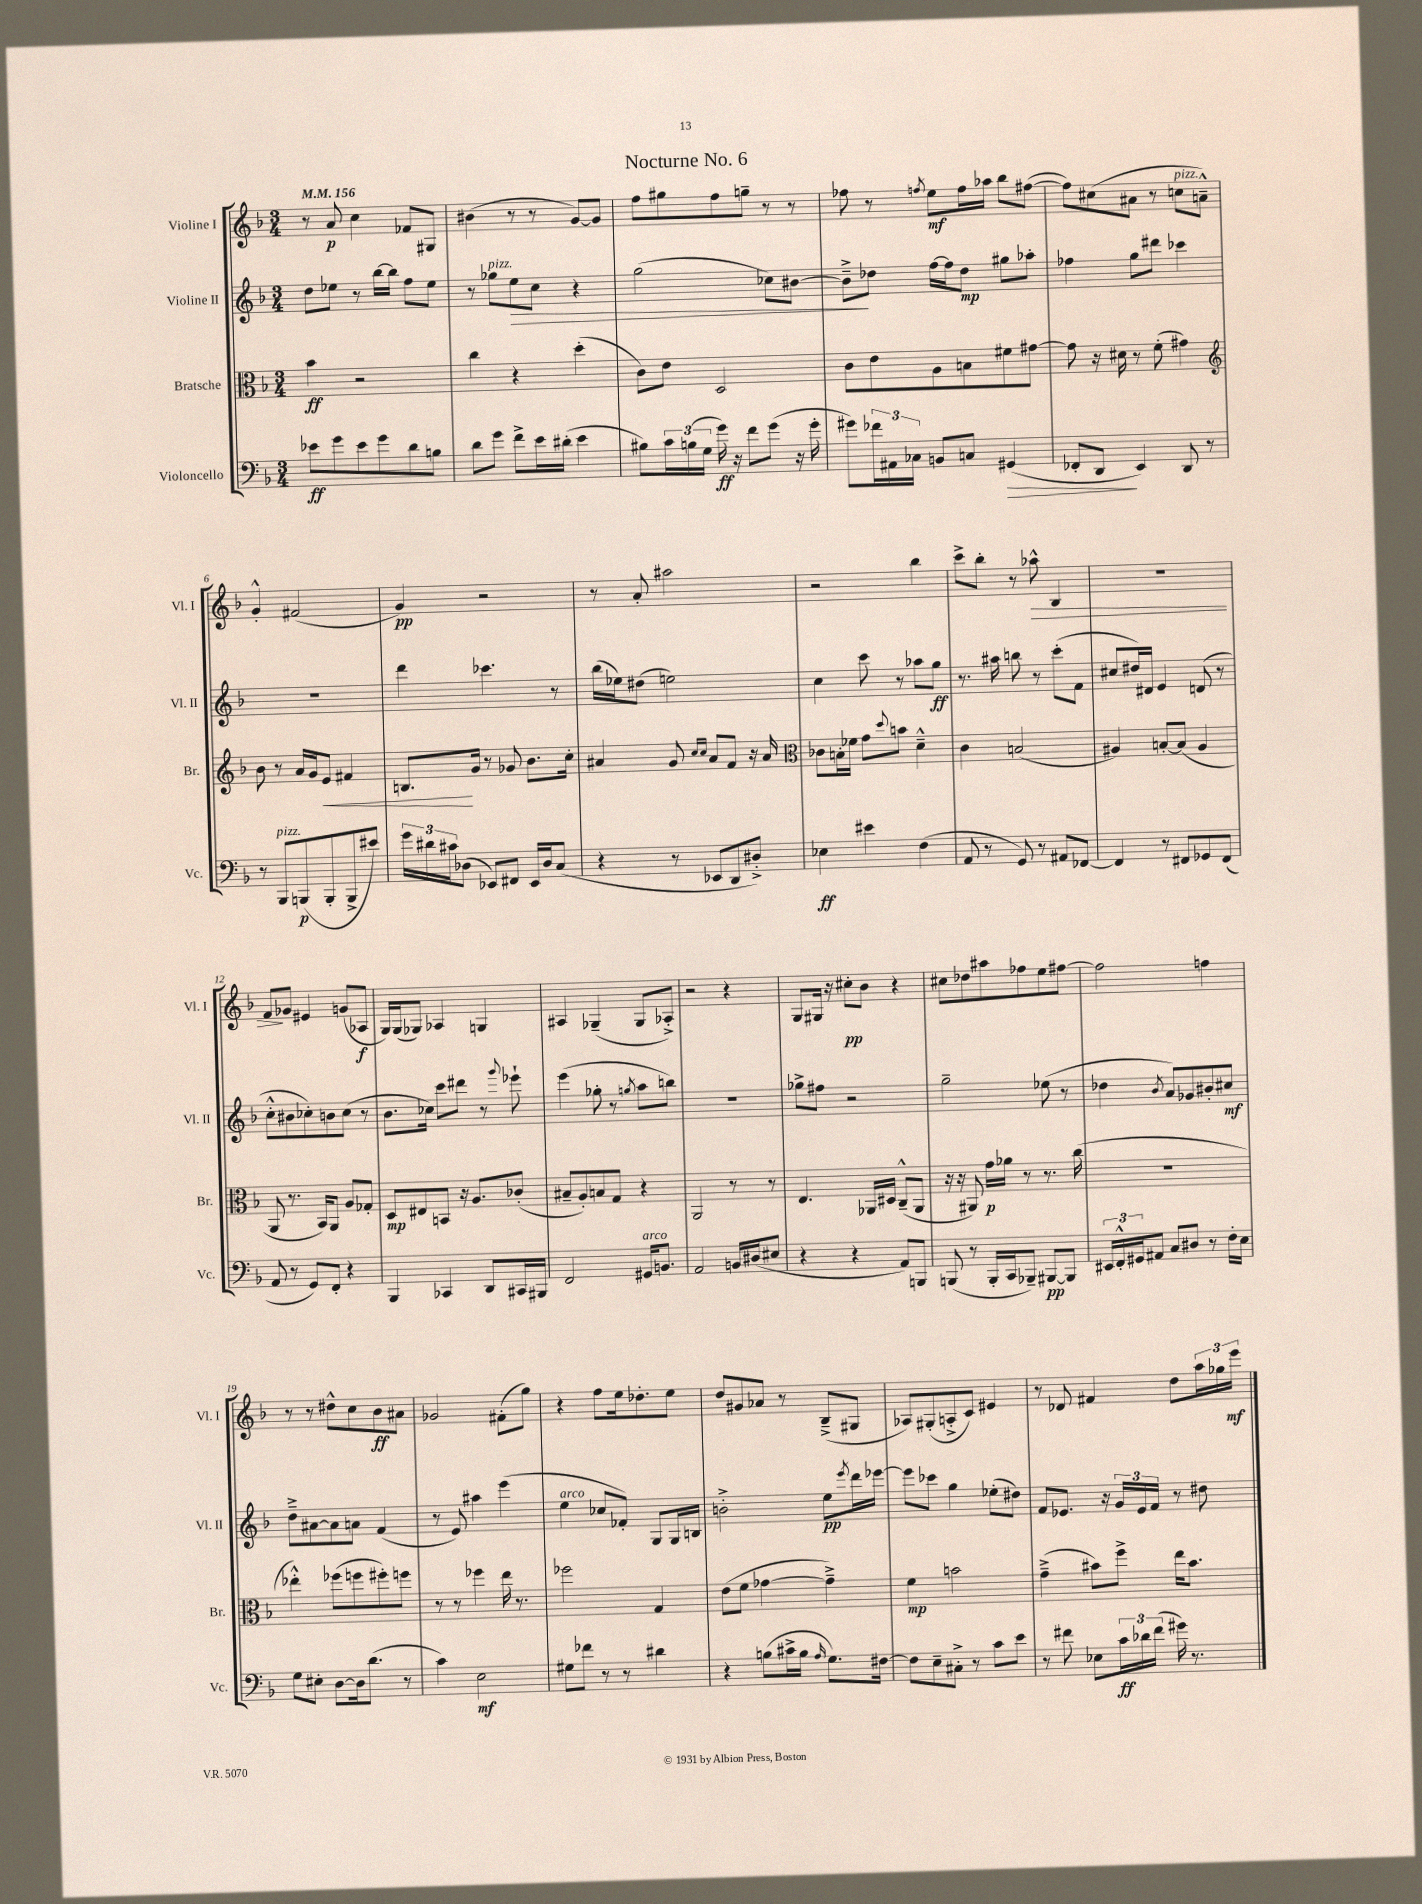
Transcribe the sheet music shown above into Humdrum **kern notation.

**kern	**kern	**kern	**kern
*staff4	*staff3	*staff2	*staff1
*clefF4	*clefC3	*clefG2	*clefG2
*k[b-]	*k[b-]	*k[b-]	*k[b-]
*M3/4	*M3/4	*M3/4	*M3/4
*MM156	*MM156	*MM156	*MM156
8e-	4b-	8dd	8r
8g	.	8ee-	8a
8e-	2r	8r	4cc
8g	.	[16bb-	.
.	.	16bb-]	.
8d	.	8ff	8f-
8B	.	8ee-	8G#
=	=	=	=
8d	4cc	8r	(4b#
8g	.	8gg-	.
8f^	4r	8ee	8r
16e	.	8cc	8r
(16d#'	.	.	.
4e	(4dd'	4r	[8g)
.	.	.	8g]
=	=	=	=
8B#)	8c)	(2gg	8ff
24c	8e	.	8gg#
(24B	.	.	.
24G	.	.	.
16g)	2D	.	8ff
16r	.	.	.
8f	.	.	8gg~
(8g	.	8cc-)	8r
16r	.	[8b#	8r
16g'	.	.	.
=	=	=	=
8g#)	8c	8b#~^]	8ff-
24f-	8e	8dd-	8r
24AA#	.	.	.
24C-	.	.	.
.	.	.	8qff
8BB	8A	[16ff	8ee
.	.	16ff]	.
8C	8B	8dd-	16ff
.	.	.	16aa-
(4GG#	8f#	8gg#	8bb-
.	[8g#	8aa-'	([8ff#
=	=	=	=
8FF-'	8g#]	4ff-	8ff#])
8DD	16r	.	(8cc#
.	16d#	.	.
4EE)	8r	8gg	8a#
.	(8f'	8ddd#	8r
8DD	4g#)	4ccc-	8cc
8r	.	.	8a~^^)
=	=	=	=
*	*clefG2	*	*
8r	8b-	2.r	4g'^^
8BBB-	8r	.	.
(8BBB	16a	.	(2f#
.	16g	.	.
8BBB'	8e	.	.
8BBB^	4f#	.	.
8e#)	.	.	.
=	=	=	=
24g	8.B	4ddd	4g)
24d#	.	.	.
24c#	.	.	.
(8D-	.	.	.
.	16g	.	.
8EE-)	8r	4.ccc-	2r
8FF#	8g-	.	.
16EE-	8.b-	.	.
16D-	.	.	.
(8C	.	8r	.
.	16cc'	.	.
=	=	=	=
4r	4a#	(16bb-	8r
.	.	16ee-)	.
.	.	(8dd#	8a'
8r	8g	2ee)	2aa#
.	16qqcc	.	.
.	16qqcc	.	.
8EE-	8a#	.	.
8DD	8f	.	.
8D#'^)	16r	.	.
.	16a#	.	.
=	=	=	=
*	*clefC3	*	*
4E-	8c-	4cc	2r
.	16B'	.	.
.	16f-	.	.
4e#	8g	8ccc	.
.	8qqdd	.	.
.	8b	8r	.
(4F	4d~^^	8aa-	4bb-
.	.	8gg	.
=	=	=	=
8AA	4c	8.r	8ccc^
8r	.	.	8bb-'
.	.	16aa#	.
8GG)	(2B	8bb	8r
8r	.	8r	8aa-^^
8AA#	.	(8ccc'	4B-
[8FF-	.	8f	.
=	=	=	=
4FF-]	4A#)	8cc#	2.r
.	.	16dd#)	.
.	.	16d#	.
8r	[8B'	4e	.
8FF#	(8B]	.	.
8GG-	4A#	(8d	.
(8FF#	.	8r	.
=	=	=	=
8AA	8AA	8cc'^^	8f
8r	8.r	8b#	8g-
8GG)	.	8cc-')	4e#
.	16BB-)	.	.
8FF'	8AA	8b	.
4r	8A	(8cc-	(8g
.	8G-'	8r	8A-
=	=	=	=
4BBB-	8D	8.b-	16G)
.	.	.	(16G
.	8E#	.	8G-)
.	.	16cc-)	.
4CC-	8BB	8ccc	4A-
.	16r	8ddd#	.
.	8.A	.	.
8DD	.	8r	4G
.	.	8qqggg	.
16CC#	(8c-'	8eee-`	.
16BBB#	.	.	.
=	=	=	=
2FF	8B#~	(4eee	4A#
.	8A')	.	.
.	8B	8gg-'	(4G-~
.	8G	8r	.
.	.	8qgg	.
16GG#	4r	8aa	8G-
8.BB	.	.	.
.	.	8bb)	8A-'^)
=	=	=	=
2AA	2AA	2.r	2r
16BB	8r	.	4r
(16D#	.	.	.
8E#	8r	.	.
=	=	=	=
4r	4.E	8gg-^	8G
.	.	8ff#	16G#
.	.	.	16r
4r	.	2r	8cc#'
.	16AA-	.	8b-
.	16D#	.	.
8AA)	(8C~^^	.	4r
8BBB	8AA-	.	.
=	=	=	=
(8BBB	16r	2gg~	8cc#
.	16r	.	.
8r	8AA#)	.	8dd-
16BBB'	16g	.	8aa#
16CC	16a-	.	.
8BBB-~)	8r	.	8ff-
[8BBB#	8.r	(8ee-	8ee
8BBB#]	.	8r	[8ff#
.	(16cc	.	.
=	=	=	=
24EE#	2.r	4dd-	2ff#]
24FF'^^	.	.	.
24GG#	.	.	.
8AA#	.	.	.
.	.	8qb-	.
8C	.	8a)	.
8D#	.	8g-	.
8r	.	8b#'	4ff
16F'	.	8cc#	.
16E	.	.	.
=	=	=	=
8G	4ee-'^^)	8dd~^	8r
8E#'	.	[8a#	8r
[8D	(8ff-	8a#]	8dd#^^
16D]	8ff	8a	8cc
(8.d	.	.	.
.	8ff#')	(4f	8b-
8r	8ff	.	8a#
=	=	=	=
4c)	8r	8r	2g-
.	8r	8e)	.
2E	4ff-	4aa#	.
.	16ee	(4eee	(8f#'
.	8.r	.	.
.	.	.	8gg)
=	=	=	=
8G#	2ff-	4ee	4r
8f-	.	.	.
8r	.	8cc-	8ff
8r	.	8f-')	16ee
.	.	.	8.dd-'
4d#	4G	8G	.
.	.	16G	8ee
.	.	16B	.
=	=	=	=
4r	(8e	2b'^	8dd
.	8f	.	8g#
(8B	[4g-	.	8a-
16c#^	.	.	8r
16B	.	.	.
16qqA	.	.	.
8.G)	4g-~^])	8ee	(8B-~^
.	.	8qeee	.
.	.	16ddd	8G#
[16F#	.	[16eee-	.
=	=	=	=
8F#]	4f	8eee-]	8A-)
8E~	.	8ccc-	(8G#'
8C#'^	2b	4gg	8A'^
8r	.	.	8c)
8c	.	(8ee-'	4e#
8e	.	8dd#)	.
=	=	=	=
8r	(4g~^	8f	8r
8f#	.	8.e-	8d-
8E-	8b#)	.	4f#
.	.	16r	.
24c	8ff^	24g	.
24d-	.	24e-	.
(24f#	.	24f	.
16g#)	16ee	8r	8dd
8.r	8.b#	.	.
.	.	8dd#	24aa
.	.	.	24gg-
.	.	.	24eee
==	==	==	==
*-	*-	*-	*-
